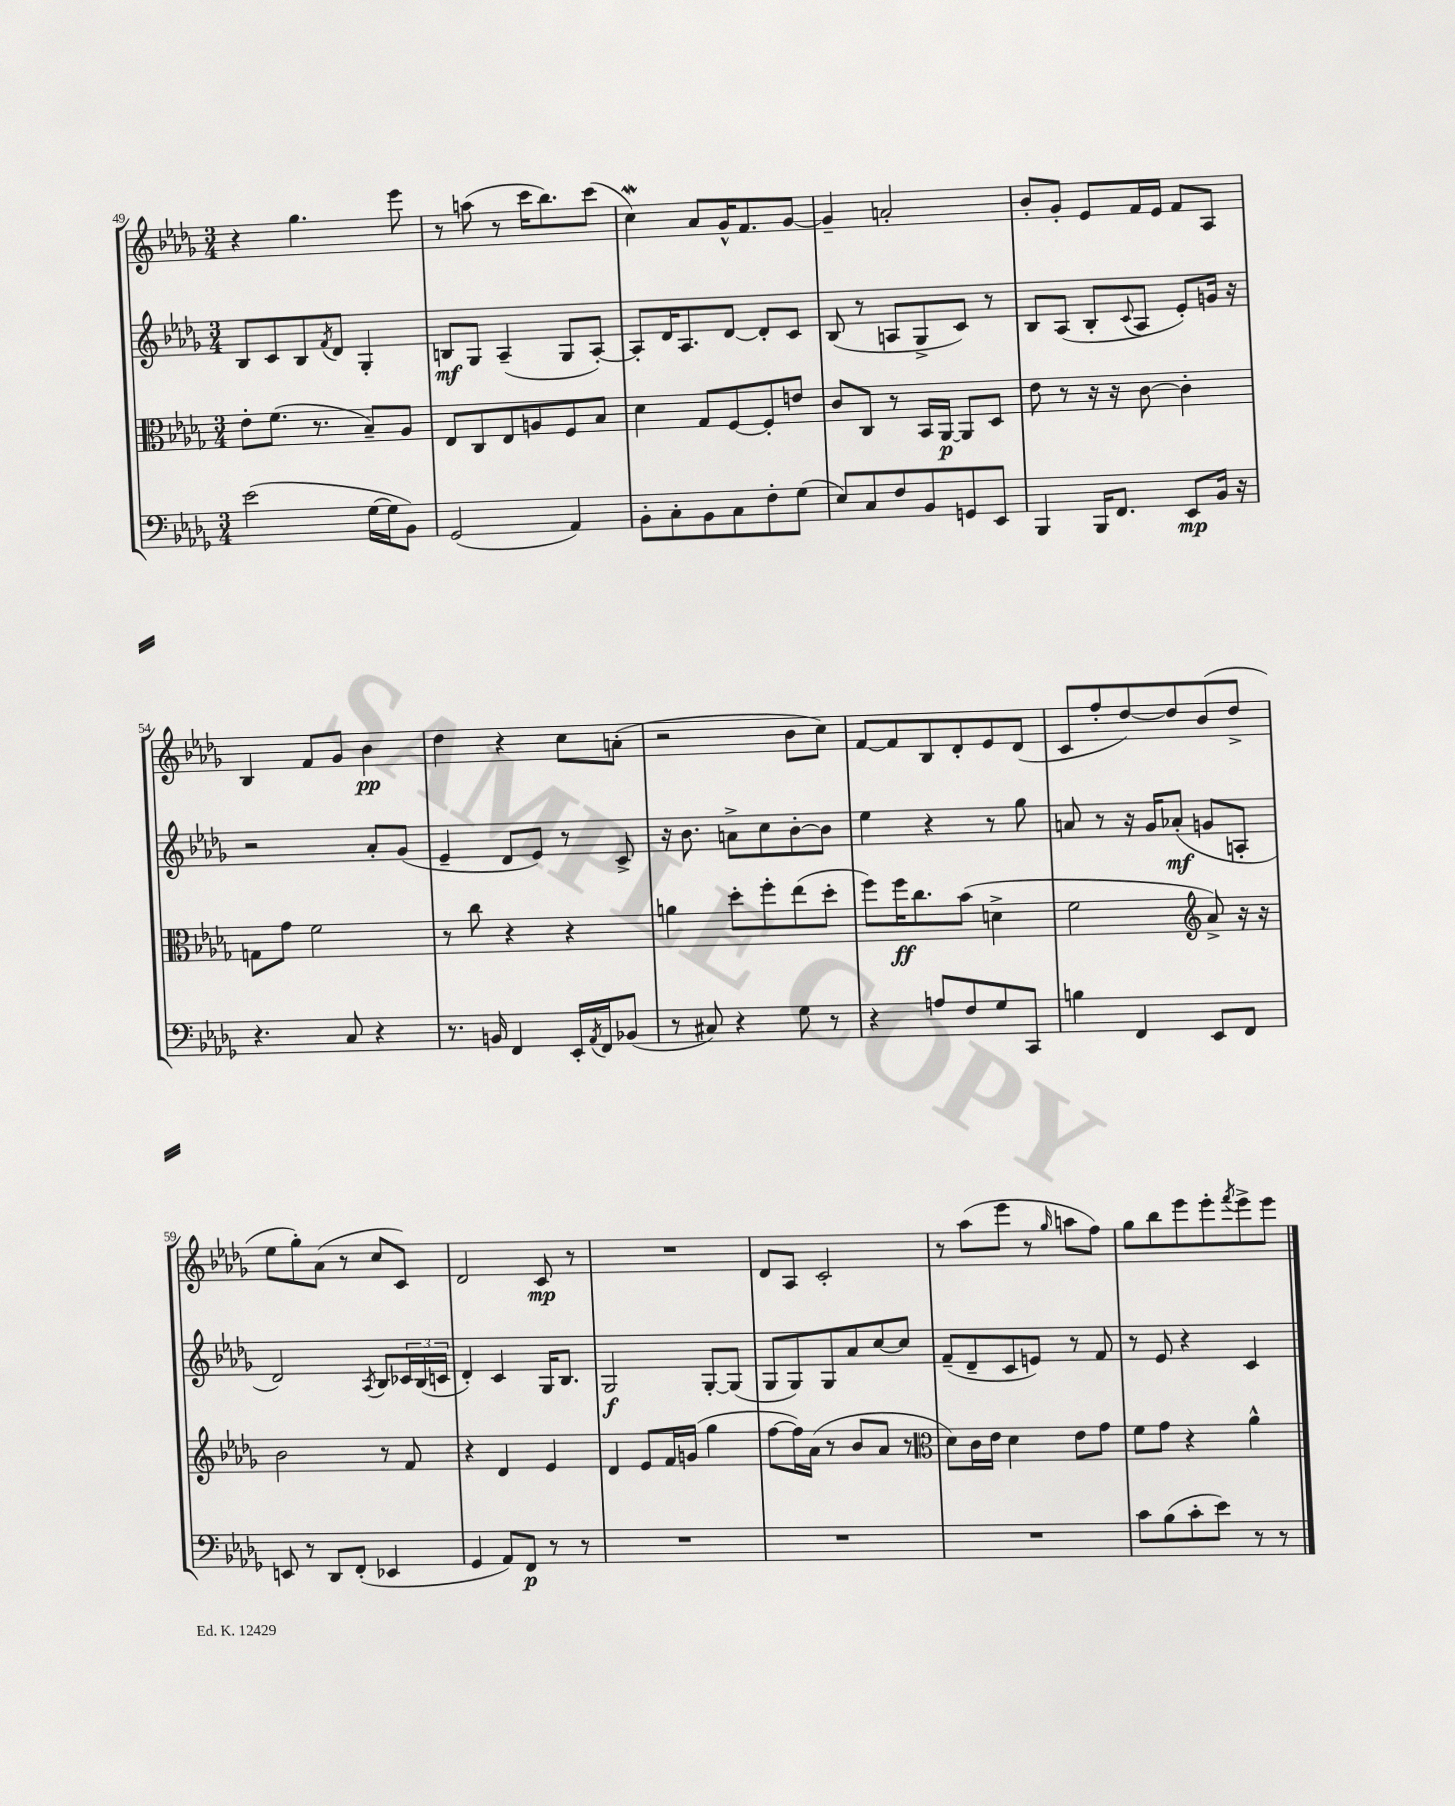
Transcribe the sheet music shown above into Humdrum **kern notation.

**kern	**kern	**kern	**kern
*staff4	*staff3	*staff2	*staff1
*clefF4	*clefC3	*clefG2	*clefG2
*k[b-e-a-d-g-]	*k[b-e-a-d-g-]	*k[b-e-a-d-g-]	*k[b-e-a-d-g-]
*M3/4	*M3/4	*M3/4	*M3/4
(2e-	8e-'	8B-	4r
.	(8.f	8c	.
.	.	8B-	4.gg-
.	8.r	.	.
.	.	8qf	.
.	.	8d-	.
[16G-	8B-~)	4G-'	.
16G-]	.	.	.
8BB-)	8A-	.	8eee-
=	=	=	=
(2GG-	8E-	8B	8r
.	8C	8G-	(8aa
.	8E-	(4A-~	8r
.	8A	.	16ccc
.	.	.	8.bb-)
4AA-)	8F	8G-	.
.	8B-	[8A-')	(8ccc
=	=	=	=
8BB-'	4d-	8A-']	4cc)
8C'	.	16d-	.
.	.	8.A-	.
8BB-	8G-	.	8a-
8C	[8F	[8d-	16g-^^
.	.	.	8.f
8F'	8F']	8d-']	.
(8G-	8e	8c	[8g-
=	=	=	=
8E-)	8c	(8B-	4g-~]
8C	8C	8r	.
8F	8r	8A	2a'
8BB-	16BB-	8G-^	.
.	[16AA-	.	.
8GG	8AA-]	8c)	.
8EE-	8D-	8r	.
=	=	=	=
4BBB-	8e-	8B-	8b-'
.	8r	(8A-	8g-'
16BBB-	16r	8B-'	8e-
8.FF	16r	.	.
.	.	8qqc	.
.	[8c	8A-	16f
.	.	.	16e-
8EE-	4c']	8e-')	8f
16BB-	.	16g	8A-
16r	.	16r	.
=	=	=	=
4.r	8G	2r	4B-
.	8g-	.	.
.	2f	.	8f
8C	.	.	8g-
4r	.	8a-'	4b-
.	.	(8g-	.
=	=	=	=
8.r	8r	4e-~	4dd-
.	8cc	.	.
16BB	.	.	.
4FF	4r	8d-	4r
.	.	8e-)	.
16EE-'	4r	8r	8cc
8qAA-	.	.	.
16FF	.	.	.
(8BB-	.	8c^	(8a'
=	=	=	=
8r	4a	16r	2r
.	.	8.b-	.
8C#)	.	.	.
4r	8dd-'	8a^	.
.	8ff'	8cc	.
8G-	(8ee-	[8b-'	8b-
8r	8dd-'	8b-]	8cc)
=	=	=	=
4r	8ff)	4ee-	[8f
.	16ff	.	8f]
.	8.cc	.	.
8A	.	4r	8B-
8F	(8b-	.	8d-'
8G-	4d^	8r	8e-
8CC	.	8gg-	(8d-
=	=	=	=
4B	2f	8a	8c
.	.	8r	8ff'
4FF	.	16r	[8dd-)
.	.	16g-	.
.	.	(8a-'	8dd-]
*	*clefG2	*	*
8EE-	8a-^)	8g	(8b-
8FF	16r	8A'	8dd-^
.	16r	.	.
=	=	=	=
8EE	2b-	2d-)	8ee-
8r	.	.	8gg-')
8DD-	.	.	(8a-
(8FF'	.	.	8r
.	.	8qA-	.
4EE-	8r	8B-	8cc
.	8f	24c-	8c)
.	.	(24B-	.
.	.	24c	.
=	=	=	=
4GG-	4r	4d-')	2d-
8AA-)	4d-	4c	.
8FF	.	.	.
8r	4e-	16G-	8c
.	.	8.B-	.
8r	.	.	8r
=	=	=	=
2.r	4d-	2G-	2.r
.	8e-	.	.
.	16f	.	.
.	(16g	.	.
.	4gg-	[8G-'	.
.	.	(8G-]	.
=	=	=	=
2.r	[8ff	8G-	8d-
.	16ff])	8G-)	8A-
.	(16a-	.	.
.	8r	8G-	2c'
.	8b-	8a-	.
.	8a-	[8cc	.
.	8r	8cc]	.
=	=	=	=
*	*clefC3	*	*
2.r	8d-)	(8f~	8r
.	16c	8d-~	(8aa-
.	16e-	.	.
.	4d-	8c	8eee-
.	.	8e)	8r
.	.	.	16qqgg-
.	8e-	8r	8aa
.	8g-	8f	8ff)
=	=	=	=
8c	8f	8r	8gg-
(8B-	8g-	8e-	8bb-
8c'	4r	4r	8eee-
8e-)	.	.	8eee-'
.	.	.	8qfff
8r	4a-^^	4c	8eee-^
8r	.	.	8eee-
==	==	==	==
*-	*-	*-	*-
